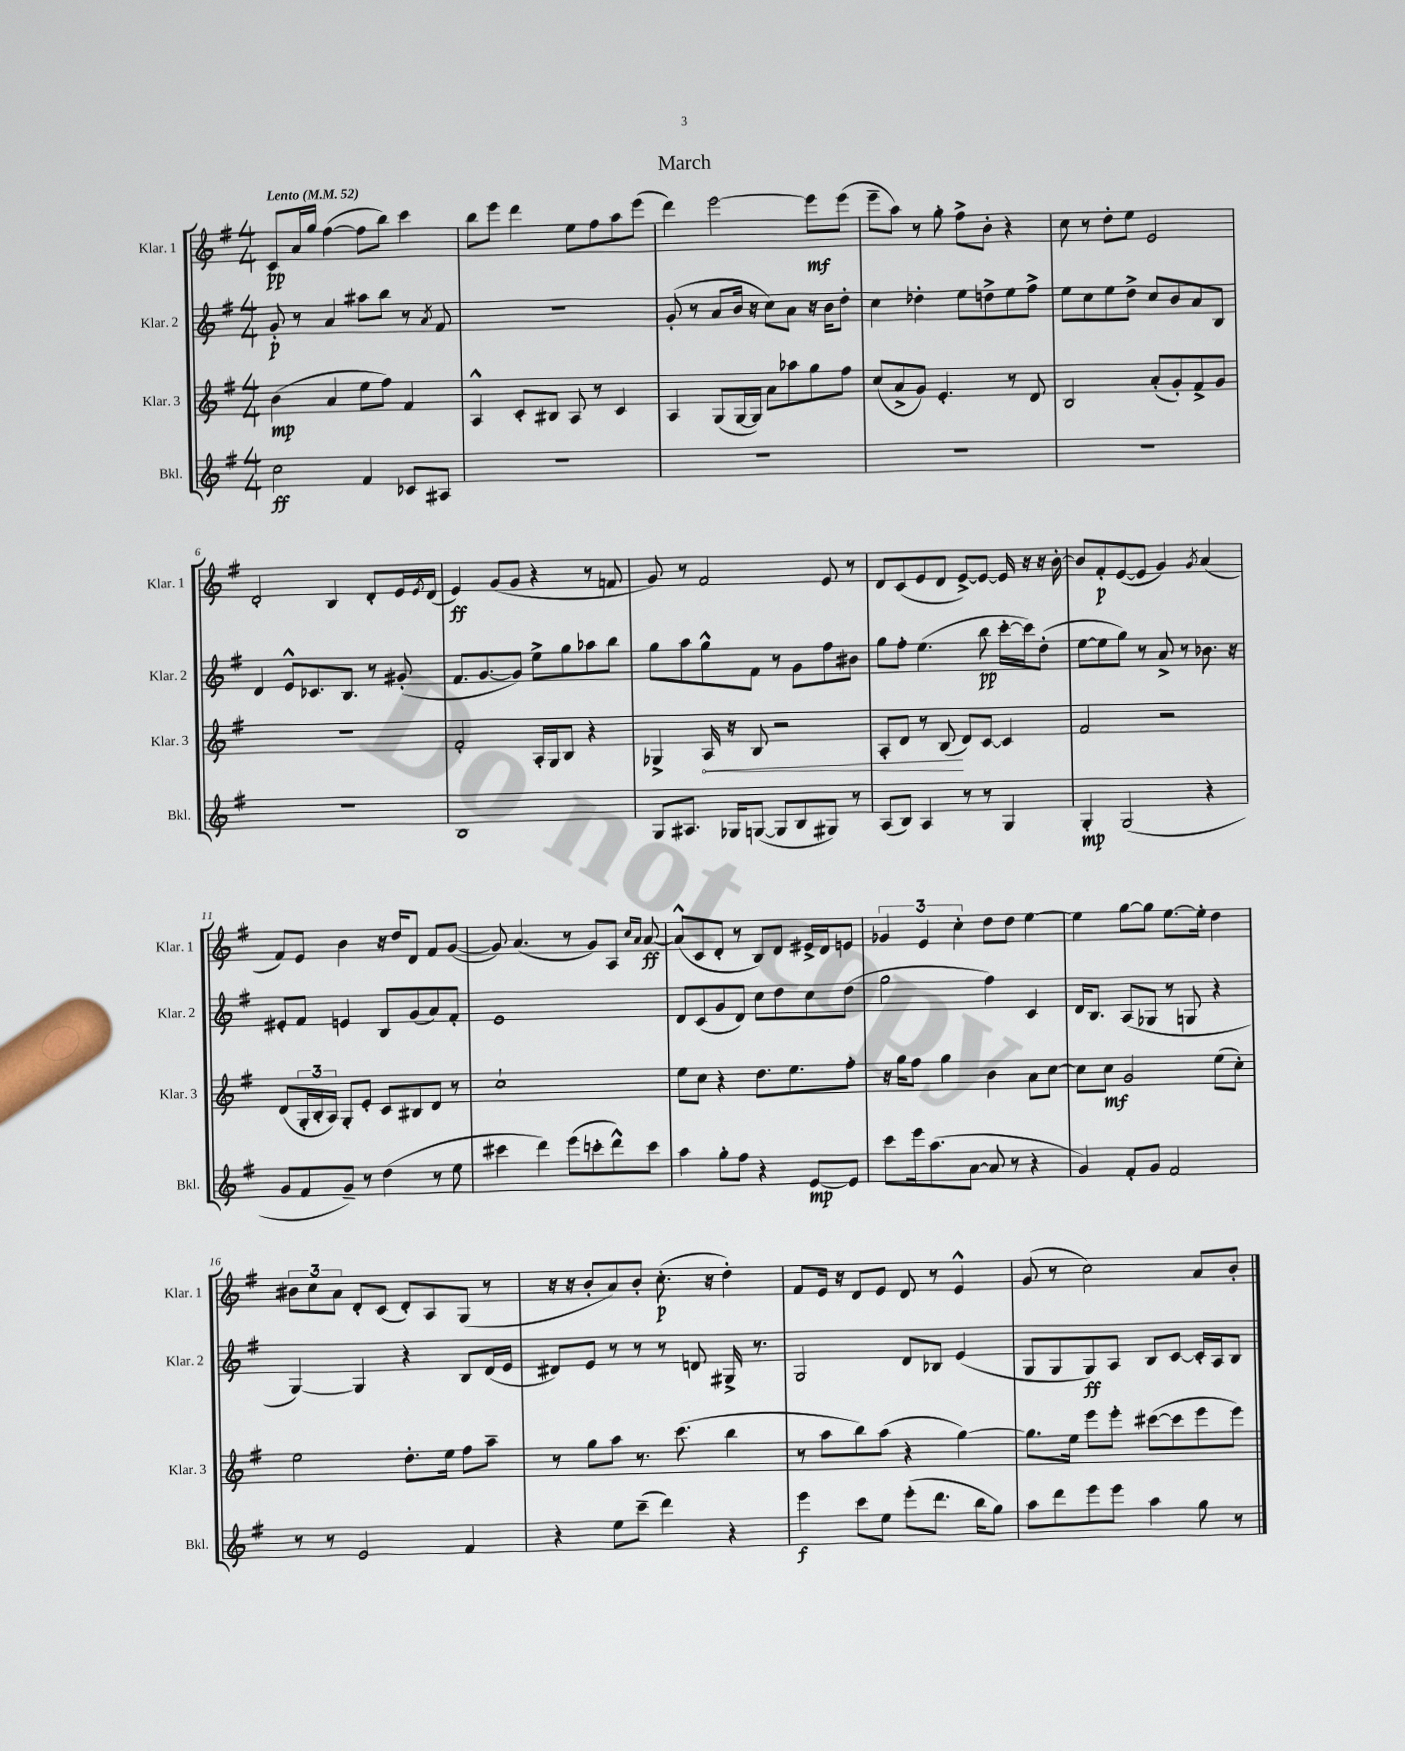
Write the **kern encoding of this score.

**kern	**dynam	**kern	**dynam	**kern	**dynam	**kern	**dynam
*part4	*part4	*part3	*part3	*part2	*part2	*part1	*part1
*staff4	*staff4	*staff3	*staff3	*staff2	*staff2	*staff1	*staff1
*I"Bkl.	*	*I"Klar. 3	*	*I"Klar. 2	*	*I"Klar. 1	*
*I'Bkl.	*	*I'Klar. 3	*	*I'Klar. 2	*	*I'Klar. 1	*
*clefG2	*	*clefG2	*	*clefG2	*	*clefG2	*
*k[f#]	*	*k[f#]	*	*k[f#]	*	*k[f#]	*
*M4/4	*	*M4/4	*	*M4/4	*	*M4/4	*
*MM52	*	*MM52	*	*MM52	*	*MM52	*
=1	=1	=1	=1	=1	=1	=1	=1
!	!	!	!	!	!	!LO:TX:a:B:t=Lento	!
2cc\	ff	(4b\	mp	8g'/	p	8c/L	pp
.	.	.	.	8r	.	16a/L	.
.	.	.	.	.	.	16gg/JJ	.
.	.	4a/	.	4a/	.	([4ff#\	.
4f#/	.	8ee\L	.	8aa#X\L	.	8ff#\L]	.
.	.	8ff#\J)	.	8bb\J	.	8bb\J)	.
8c-X/L	.	4f#/	.	8r	.	4ccc\	.
.	.	.	.	8qa/	.	.	.
8A#X/J	.	.	.	8f#/	.	.	.
=2	=2	=2	=2	=2	=2	=2	=2
1r	.	4A^^/	.	1r	.	8bb\L	.
.	.	.	.	.	.	8eee\J	.
.	.	8c'/L	.	.	.	4ddd\	.
.	.	8B#X/J	.	.	.	.	.
.	.	8A/	.	.	.	8ee\L	.
.	.	8r	.	.	.	8ff#\	.
.	.	4c/	.	.	.	8aa\	.
.	.	.	.	.	.	(8eee\J	.
=3	=3	=3	=3	=3	=3	=3	=3
1r	.	4A/	.	(8g'/	.	4ddd\)	.
.	.	.	.	8r	.	.	.
.	.	(8G/L	.	8a/L	.	[2eee\	.
.	.	[16G/L	.	16b/Jk	.	.	.
.	.	16G/JJ])	.	16r	.	.	.
.	.	8a\L	.	8cc\L)	.	.	.
.	.	8aa-X\	.	8a\J	.	.	.
.	.	8gg\	.	16r	.	8eee\L]	mf
.	.	.	.	16b\KL	.	.	.
.	.	8ff#\J	.	8dd'\J	.	(8eee\J	.
=4	=4	=4	=4	=4	=4	=4	=4
1r	.	(8cc/L	.	4cc\	.	8eee~\L	.
.	.	8a^/	.	.	.	8aa\J)	.
.	.	8g/J)	.	4dd-X'\	.	8r	.
.	.	4.e'/	.	.	.	8gg'\	.
.	.	.	.	8ee\L	.	8ff#^\L	.
.	.	.	.	8ddn^\	.	8b'\J	.
.	.	8r	.	8ee\	.	4r	.
.	.	8d/	.	8ff#^\J	.	.	.
=5	=5	=5	=5	=5	=5	=5	=5
1r	.	2B/	.	8ee\L	.	8cc\	.
.	.	.	.	8cc\	.	8r	.
.	.	.	.	8ee\	.	8dd'\L	.
.	.	.	.	8dd^\J	.	8ee\J	.
.	.	(8a'/L	.	8cc/L	.	2e/	.
.	.	8g'/)	.	8b/	.	.	.
.	.	8f#^/	.	8a/	.	.	.
.	.	8g/J	.	8B/J	.	.	.
!!LO:LB:g=z
=6	=6	=6	=6	=6	=6	=6	=6
1r	.	1r	.	4d/	.	2d'/	.
.	.	.	.	8e^^/L	.	.	.
.	.	.	.	8.c-X/	.	.	.
.	.	.	.	.	.	4B/	.
.	.	.	.	8.B/J	.	.	.
.	.	.	.	8r	.	8d'/L	.
.	.	.	.	(8g#X'/	.	16e/L	.
.	.	.	.	.	.	8qe/	.
.	.	.	.	.	.	(16d/JJ	.
=7	=7	=7	=7	=7	=7	=7	=7
1B	.	2f#'/	.	8.f#/L	.	4e/)	ff
.	.	.	.	[8.g/	.	.	.
.	.	.	.	.	.	(8g/L	.
.	.	.	.	8g/J])	.	8g/J	.
.	.	16A'/LL	.	8ee^\L	.	4r	.
.	.	16G/J	.	.	.	.	.
.	.	8B/J	.	8gg\	.	.	.
.	.	4r	.	8aa-X\	.	8r	.
.	.	.	.	8bb\J	.	8fn/	.
=8	=8	=8	=8	=8	=8	=8	=8
8G/L	.	4G-X^/	.	8gg\L	.	8g/)	.
8.A#X/J	.	.	.	8aa\	.	8r	.
!	!	!	!LO:HP:b	!	!	!	!
.	.	16A/	<	8gg^^\	.	2f#/	.
16G-X/KL	.	16r	.	.	.	.	.
([8Gn/J	.	8B/	.	8f#\J	.	.	.
8G/L]	.	2r	.	8r	.	.	.
8B/	.	.	.	8g\L	.	.	.
8G#X/J)	.	.	.	8ff#\	.	8e/	.
8r	.	.	.	8b#X\J	.	8r	.
=9	=9	=9	=9	=9	=9	=9	=9
(8A/L	.	8A'/L	.	8gg\L	.	8d/L	.
8B/J)	.	8d/J	.	8ff#'\J	.	(8c/	.
4A/	.	8r	.	(4.ee\	.	8e/	.
.	.	(8B/	.	.	.	8d/J	.
8r	.	8d/L)	[	.	.	[8e^/L)	.
8r	.	[8c/J	.	8bb\	pp	8e/J_	.
4G/	.	4c/]	.	[16ccc'\LL	.	16e/]	.
.	.	.	.	16ccc\J])	.	16r	.
.	.	.	.	(8dd'\J	.	16r	.
.	.	.	.	.	.	[16b'\	.
=10	=10	=10	=10	=10	=10	=10	=10
4G'/	mp	2f#/	.	[8ee\L	.	8b/L]	.
.	.	.	.	8ee\]	.	8f#'/	p
(2G/	.	.	.	8gg\J)	.	([8e/	.
.	.	.	.	8r	.	8e/J]	.
.	.	2r	.	8a^/	.	4g/)	.
.	.	.	.	8r	.	.	.
.	.	.	.	.	.	8qg/	.
4r	.	.	.	8.b-X\	.	(4a/	.
.	.	.	.	16r	.	.	.
!!LO:LB:g=z
=11	=11	=11	=11	=11	=11	=11	=11
8g/L	.	(8d/L	.	8e#X'/L	.	8f#/L)	.
8f#/	.	24G'/L	.	8f#/J	.	8e/J	.
.	.	24B'/	.	.	.	.	.
.	.	24A/JJ)	.	.	.	.	.
8g~/J)	.	8G'/L	.	4en/	.	4b\	.
8r	.	8e'/J	.	.	.	.	.
(4dd\	.	8c/L	.	8B/L	.	16r	.
.	.	.	.	.	.	16dd/KL	.
.	.	8B#X/	.	(8g/	.	8d/J	.
8r	.	8d/J	.	8a/)	.	8f#/L	.
8ee\	.	8r	.	8f#'/J	.	([8g/J	.
=12	=12	=12	=12	=12	=12	=12	=12
4ccc#X\	.	1cc`	.	1e	.	8g/])	.
.	.	.	.	.	.	(4.a/	.
4ddd\)	.	.	.	.	.	.	.
(8eee\L	.	.	.	.	.	8r	.
8cccn'\	.	.	.	.	.	8g/L)	.
8ddd^^\)	.	.	.	.	.	8A/J	.
.	.	.	.	.	.	16qqcc/LL	.
.	.	.	.	.	.	16qqa/JJ	.
8ccc\J	.	.	.	.	.	[8a/	ff
=13	=13	=13	=13	=13	=13	=13	=13
4aa\	.	8ee\L	.	8d/L	.	(8a^^/L]	.
.	.	8cc\J	.	(8c/	.	8c/	.
8gg'\L	.	4r	.	8g/	.	8d'/J	.
8ff#\J	.	.	.	8d/J)	.	8r	.
4r	.	8.dd\L	.	8cc\L	.	8B/L)	.
.	.	.	.	8dd\	.	8d/J	.
.	.	8.ee\	.	.	.	.	.
[8e/L	mp	.	.	8cc\	.	16e#X^/LL	.
.	.	.	.	.	.	16d/J	.
8e/J]	.	8ff#'\J	.	(8dd\J	.	8en/J	.
=14	=14	=14	=14	=14	=14	=14	=14
8ccc\L	.	16r	.	2gg\	.	6g-X/	.
.	.	16gg\KL	.	.	.	.	.
16eee\k	.	8ff#\J	.	.	.	.	.
.	.	.	.	.	.	6e/	.
(8.aa\	.	.	.	.	.	.	.
.	.	4gg\	.	.	.	.	.
.	.	.	.	.	.	6cc'\	.
[8a\J	.	.	.	.	.	.	.
8a/]	.	4b\	.	4ff#\)	.	8dd\L	.
8r	.	.	.	.	.	8dd\J	.
4r	.	8a\L	.	4c/	.	[4ee\	.
.	.	[8cc\J	.	.	.	.	.
=15	=15	=15	=15	=15	=15	=15	=15
4g/)	.	8cc\L]	.	16d/KL	.	4ee\]	.
.	.	.	.	8.B/J	.	.	.
.	.	8cc\J	mf	.	.	.	.
8f#'/L	.	2g/	.	(8A/L	.	[8gg\L	.
8g/J	.	.	.	8G-X/J	.	8gg\J]	.
2f#/	.	.	.	8r	.	[8.ee\L	.
.	.	.	.	8Gn/	.	.	.
.	.	.	.	.	.	16ee'\Jk]	.
.	.	(8ee\L	.	4r	.	4dd\	.
.	.	8cc'\J)	.	.	.	.	.
!!LO:LB:g=z
=16	=16	=16	=16	=16	=16	=16	=16
8r	.	2ee\	.	[4G/)	.	12b#X\L	.
.	.	.	.	.	.	12cc\	.
8r	.	.	.	.	.	.	.
.	.	.	.	.	.	12a\J	.
2e/	.	.	.	4G/]	.	8d'/L	.
.	.	.	.	.	.	(8c/J	.
.	.	8.dd'\L	.	4r	.	8d'/L)	.
.	.	.	.	.	.	8A/	.
.	.	16ee\Jk	.	.	.	.	.
4f#/	.	8ff#\L	.	8B/L	.	(8G/J	.
.	.	8aa~\J	.	(16d/L	.	8r	.
.	.	.	.	16e/JJ	.	.	.
=17	=17	=17	=17	=17	=17	=17	=17
4r	.	8r	.	8d#X/L)	.	16r	.
.	.	.	.	.	.	16r	.
.	.	8gg\L	.	8e/J	.	8b'/L	.
8ee\L	.	8aa\J	.	8r	.	8a/)	.
(8ccc~\J	.	8.r	.	8r	.	8b'/J	.
4ddd\)	.	.	.	8r	.	(8.cc'\	p
.	.	(8.ccc\	.	.	.	.	.
.	.	.	.	8dn/	.	.	.
.	.	.	.	.	.	16r	.
4r	.	4bb\	.	16G#X^/	.	4dd'\)	.
.	.	.	.	8.r	.	.	.
=18	=18	=18	=18	=18	=18	=18	=18
4eee\	f	8r	.	2G/	.	8f#/L	.
.	.	8aa\L	.	.	.	16e/Jk	.
.	.	.	.	.	.	16r	.
8ccc\L	.	8bb\)	.	.	.	8d/L	.
8ee\J	.	(8aa\J	.	.	.	8e/J	.
(8eee'\L	.	4r	.	8d/L	.	8d/	.
8.ddd\J	.	.	.	8B-X/J	.	8r	.
.	.	[4gg\)	.	(4e/	.	4e^^/	.
16bb\KL	.	.	.	.	.	.	.
8gg\J)	.	.	.	.	.	.	.
=19	=19	=19	=19	=19	=19	=19	=19
8aa\L	.	8.gg\L]	.	8G/L	.	(8g/	.
8ddd\	.	.	.	8G/	.	8r	.
.	.	16ee\Jk	.	.	.	.	.
8eee\	.	8eee\L	.	8G/)	ff	2cc\)	.
8eee\J	.	8eee'\J	.	8A/J	.	.	.
4aa\	.	([8ccc#X\L	.	8B/L	.	.	.
.	.	8ccc#\]	.	[8c/J	.	.	.
8gg\	.	8eee\	.	16c'/LL]	.	8a/L	.
.	.	.	.	16A/J	.	.	.
8r	.	8eee\J)	.	8B/J	.	8b'/J	.
==	==	==	==	==	==	==	==
*-	*-	*-	*-	*-	*-	*-	*-
